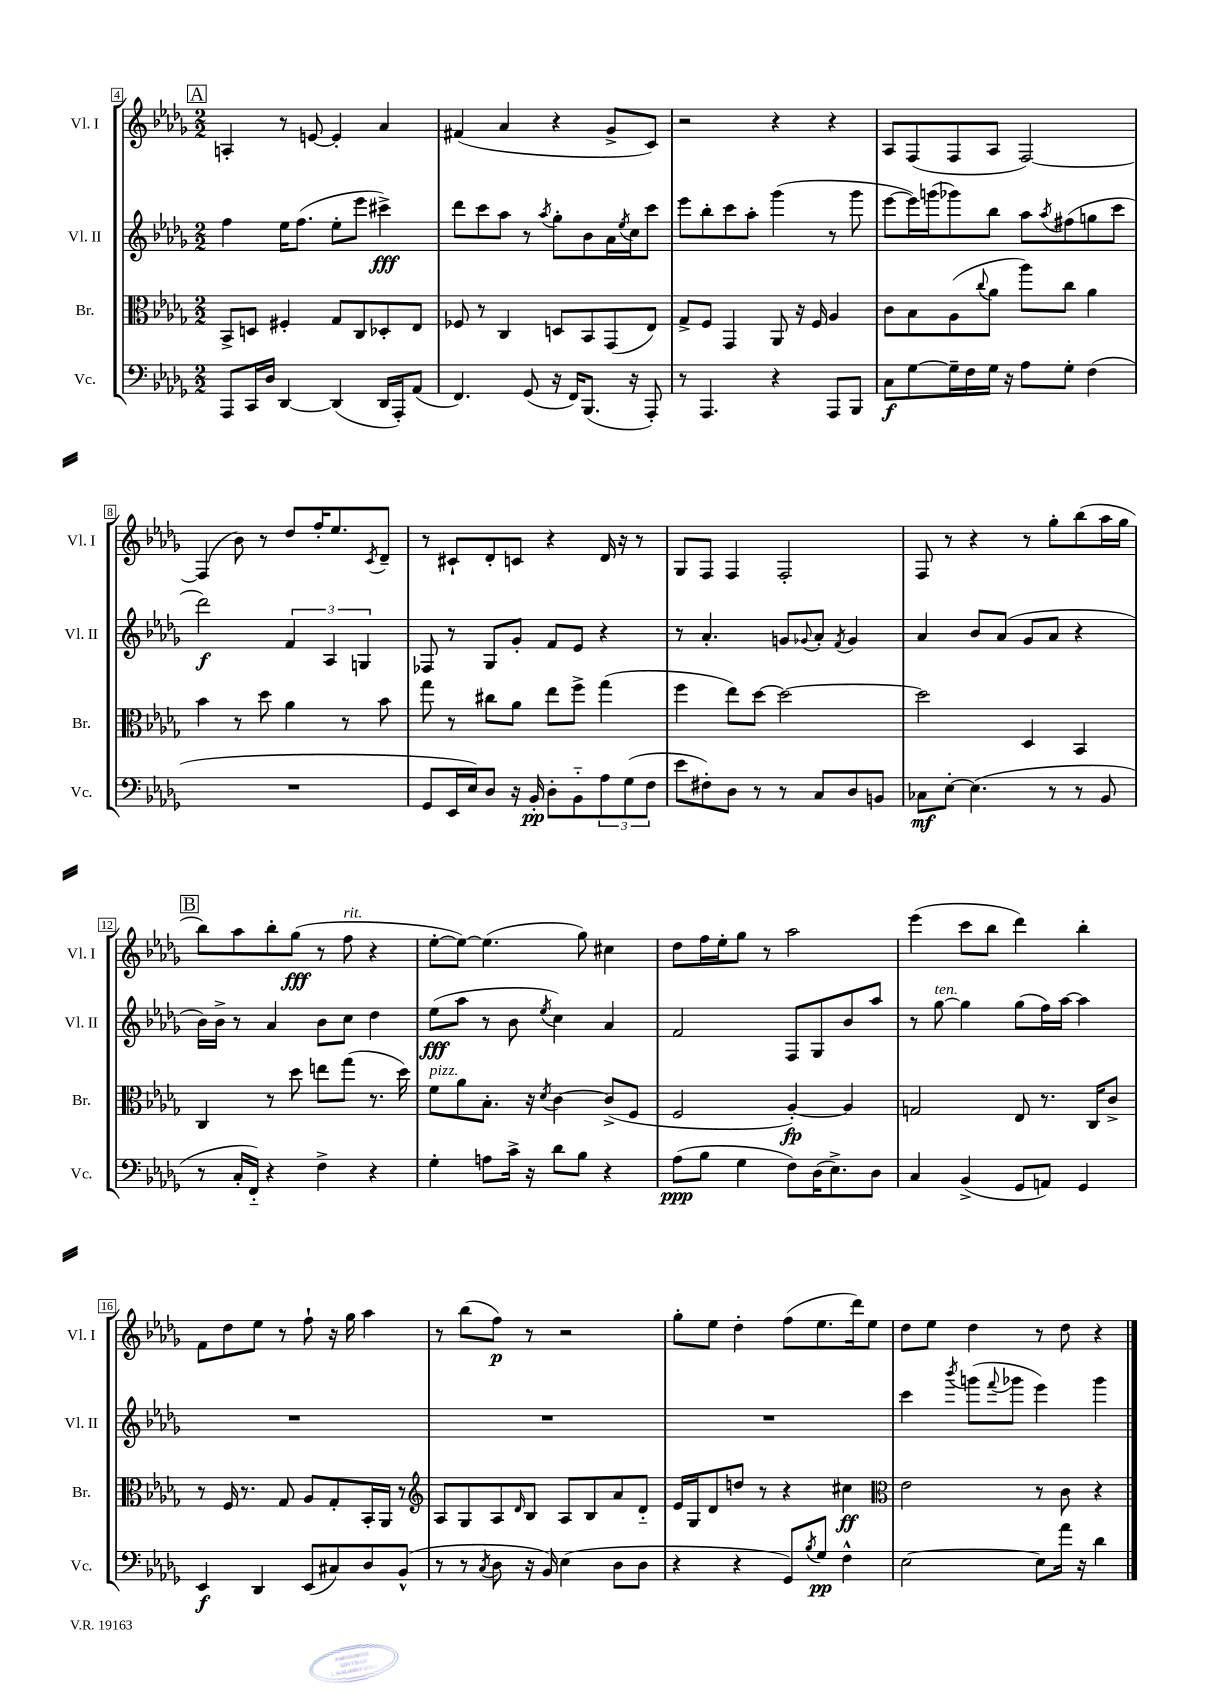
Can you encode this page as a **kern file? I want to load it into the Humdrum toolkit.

**kern	**kern	**kern	**kern
*staff4	*staff3	*staff2	*staff1
*clefF4	*clefC3	*clefG2	*clefG2
*k[b-e-a-d-g-]	*k[b-e-a-d-g-]	*k[b-e-a-d-g-]	*k[b-e-a-d-g-]
*M2/2	*M2/2	*M2/2	*M2/2
8AAA-	8BB-^	4ff	4A'
16CC	8D	.	.
16D-	.	.	.
[4DD-	4F#'	16ee-	8r
.	.	(8.ff	.
.	.	.	[8e
(4DD-]	8G-	8ee-'	4e']
.	8C	8eee-	.
16DD-	8D-'	4ccc#^)	4a-
16AAA-')	.	.	.
(8AA-	8E-	.	.
=	=	=	=
4.FF)	8F-	8ddd-	(4f#
.	8r	8ccc	.
.	4C	8aa-	4a-
(8GG-	.	8r	.
.	.	8qaa-	.
16r	8D	8gg-'	4r
16FF)	.	.	.
(8.BBB-	8BB-	8b-	.
.	(8GG-	16a-	8g-^
.	.	8qee-	.
16r	.	16cc	.
8AAA-')	8E-)	8ccc	8c)
=	=	=	=
8r	8G-^	8eee-	2r
4.AAA-	8F	8bb-'	.
.	4GG-	8ccc	.
.	.	8aa-'	.
4r	8AA-	(4ggg-	4r
.	16r	.	.
.	16F	.	.
8AAA-	4A-	8r	4r
8BBB-	.	8ggg-	.
=	=	=	=
8C	8c	[8eee-	8A-
[8G-	8B-	16eee-])	(8F
.	.	(16ggg	.
16G-~]	(8A-	8ggg-)	8F
16F	.	.	.
.	8qqcc	.	.
16G-	8a-	8bb-	8A-
16r	.	.	.
8A-	8aa-)	8aa-	[2F)
.	.	8qaa-	.
8G-'	8cc	(8ff#	.
(4F	4a-	8gg	.
.	.	8ccc	.
=	=	=	=
1r	4b-	2ddd-)	(4F]
.	8r	.	8b-)
.	8dd-	.	8r
.	4a-	6f	8dd-
.	.	.	16ff'
.	.	6A-	.
.	.	.	8.ee-
.	8r	.	.
.	.	6G	.
.	.	.	8qc
.	8b-	.	8d-~
=	=	=	=
8GG-	8gg-	8F-	8r
16EE-	8r	8r	8c#`
16E-)	.	.	.
8D-	8cc#	8G-	8d-'
16r	8a-	8g-'	8c
16BB-'	.	.	.
8D-'	8ee-	8f	4r
8BB-'~	8ff^	8e-	.
12A-	(4gg-	4r	16d-
.	.	.	16r
(12G-	.	.	.
.	.	.	8r
12F	.	.	.
=	=	=	=
8e-	4ff	8r	8G-
8F#')	.	4.a-'	8F
8D-	8ee-)	.	4F
8r	[8dd-	.	.
8r	2dd-_	8g	2F'
.	.	8qqg-	.
8C	.	8a-'	.
.	.	8qf	.
8D-	.	4g-	.
8BB	.	.	.
=	=	=	=
8C-	2dd-]	4a-	8F
[8E-'	.	.	8r
(4.E-]	.	8b-	4r
.	.	(8a-	.
.	4D-	8g-	8r
8r	.	8a-	8gg-'
8r	4BB-	4r	(8bb-
8BB-	.	.	16aa-
.	.	.	16gg-
=	=	=	=
8r	4C	16b-)	8bb-)
.	.	16b-^	.
16C'	.	8r	8aa-
16FF'~)	.	.	.
4r	8r	4a-	8bb-'
.	8dd-	.	(8gg-
4F^	8ee	8b-	8r
.	(8gg-	8cc	8ff
4r	8.r	4dd-	4r
.	16dd-)	.	.
=	=	=	=
4G-'	8f	(8ee-	[8ee-'
.	8a-	8aa-	8ee-_)
8A	8.B-'	8r	(4.ee-]
16c^	.	8b-	.
16r	16r	.	.
.	8qd-	8qee-	.
8d-	[4c	4cc)	.
8B-	.	.	8gg-)
4r	(8c^]	4a-	4cc#
.	8F	.	.
=	=	=	=
(8A-	2F	2f	8dd-
8B-	.	.	16ff
.	.	.	16ee-'
4G-	.	.	8gg-
.	.	.	8r
8F)	[4A-')	8F	2aa-
(16D-	.	8G-	.
8.E-^)	.	.	.
.	4A-]	8b-	.
8D-	.	8aa-	.
=	=	=	=
4C	2G	8r	(4eee-
.	.	[8gg-	.
(4BB-^	.	4gg-]	8ccc
.	.	.	8bb-
8GG-	8E-	(8gg-	4ddd-)
8AA)	8.r	16ff)	.
.	.	[16aa-	.
4GG-	.	4aa-]	4bb-'
.	16C	.	.
.	8c^	.	.
=	=	=	=
4EE-	8r	1r	8f
.	16F	.	8dd-
.	8.r	.	.
4DD-	.	.	8ee-
.	8G-	.	8r
(8EE-	8A-	.	8ff`
8C#)	8G-'	.	16r
.	.	.	16gg-
8D-	16BB-'	.	4aa-
.	16AA-	.	.
(8BB-^^	8r	.	.
=	=	=	=
*	*clefG2	*	*
8r	8A-	1r	8r
8r	8G-	.	(8bb-
8qC	.	.	.
8D-	8A-	.	8ff)
.	16qqd-	.	.
16r	8B-	.	8r
16BB-)	.	.	.
(4E-	8A-	.	2r
.	8B-	.	.
8D-	8a-	.	.
8D-	8d-'~	.	.
=	=	=	=
4r	16e-	1r	8gg-'
.	16G-	.	.
.	8d-	.	8ee-
4r	8dd	.	4dd-'
.	8r	.	.
8GG-)	4r	.	(8ff
8qB-	.	.	.
8G-	.	.	8.ee-
4F^^	4cc#	.	.
.	.	.	16ddd-)
.	.	.	8ee-
=	=	=	=
*	*clefC3	*	*
[2E-	2e-	4ccc	8dd-
.	.	.	8ee-
.	.	8qbbb-	.
.	.	(8ggg	4dd-
.	.	8qqfff	.
.	.	8ggg-	.
8E-]	8r	4eee-)	8r
16a-	8c	.	8dd-
16r	.	.	.
4d-	4r	4ggg-	4r
==	==	==	==
*-	*-	*-	*-
